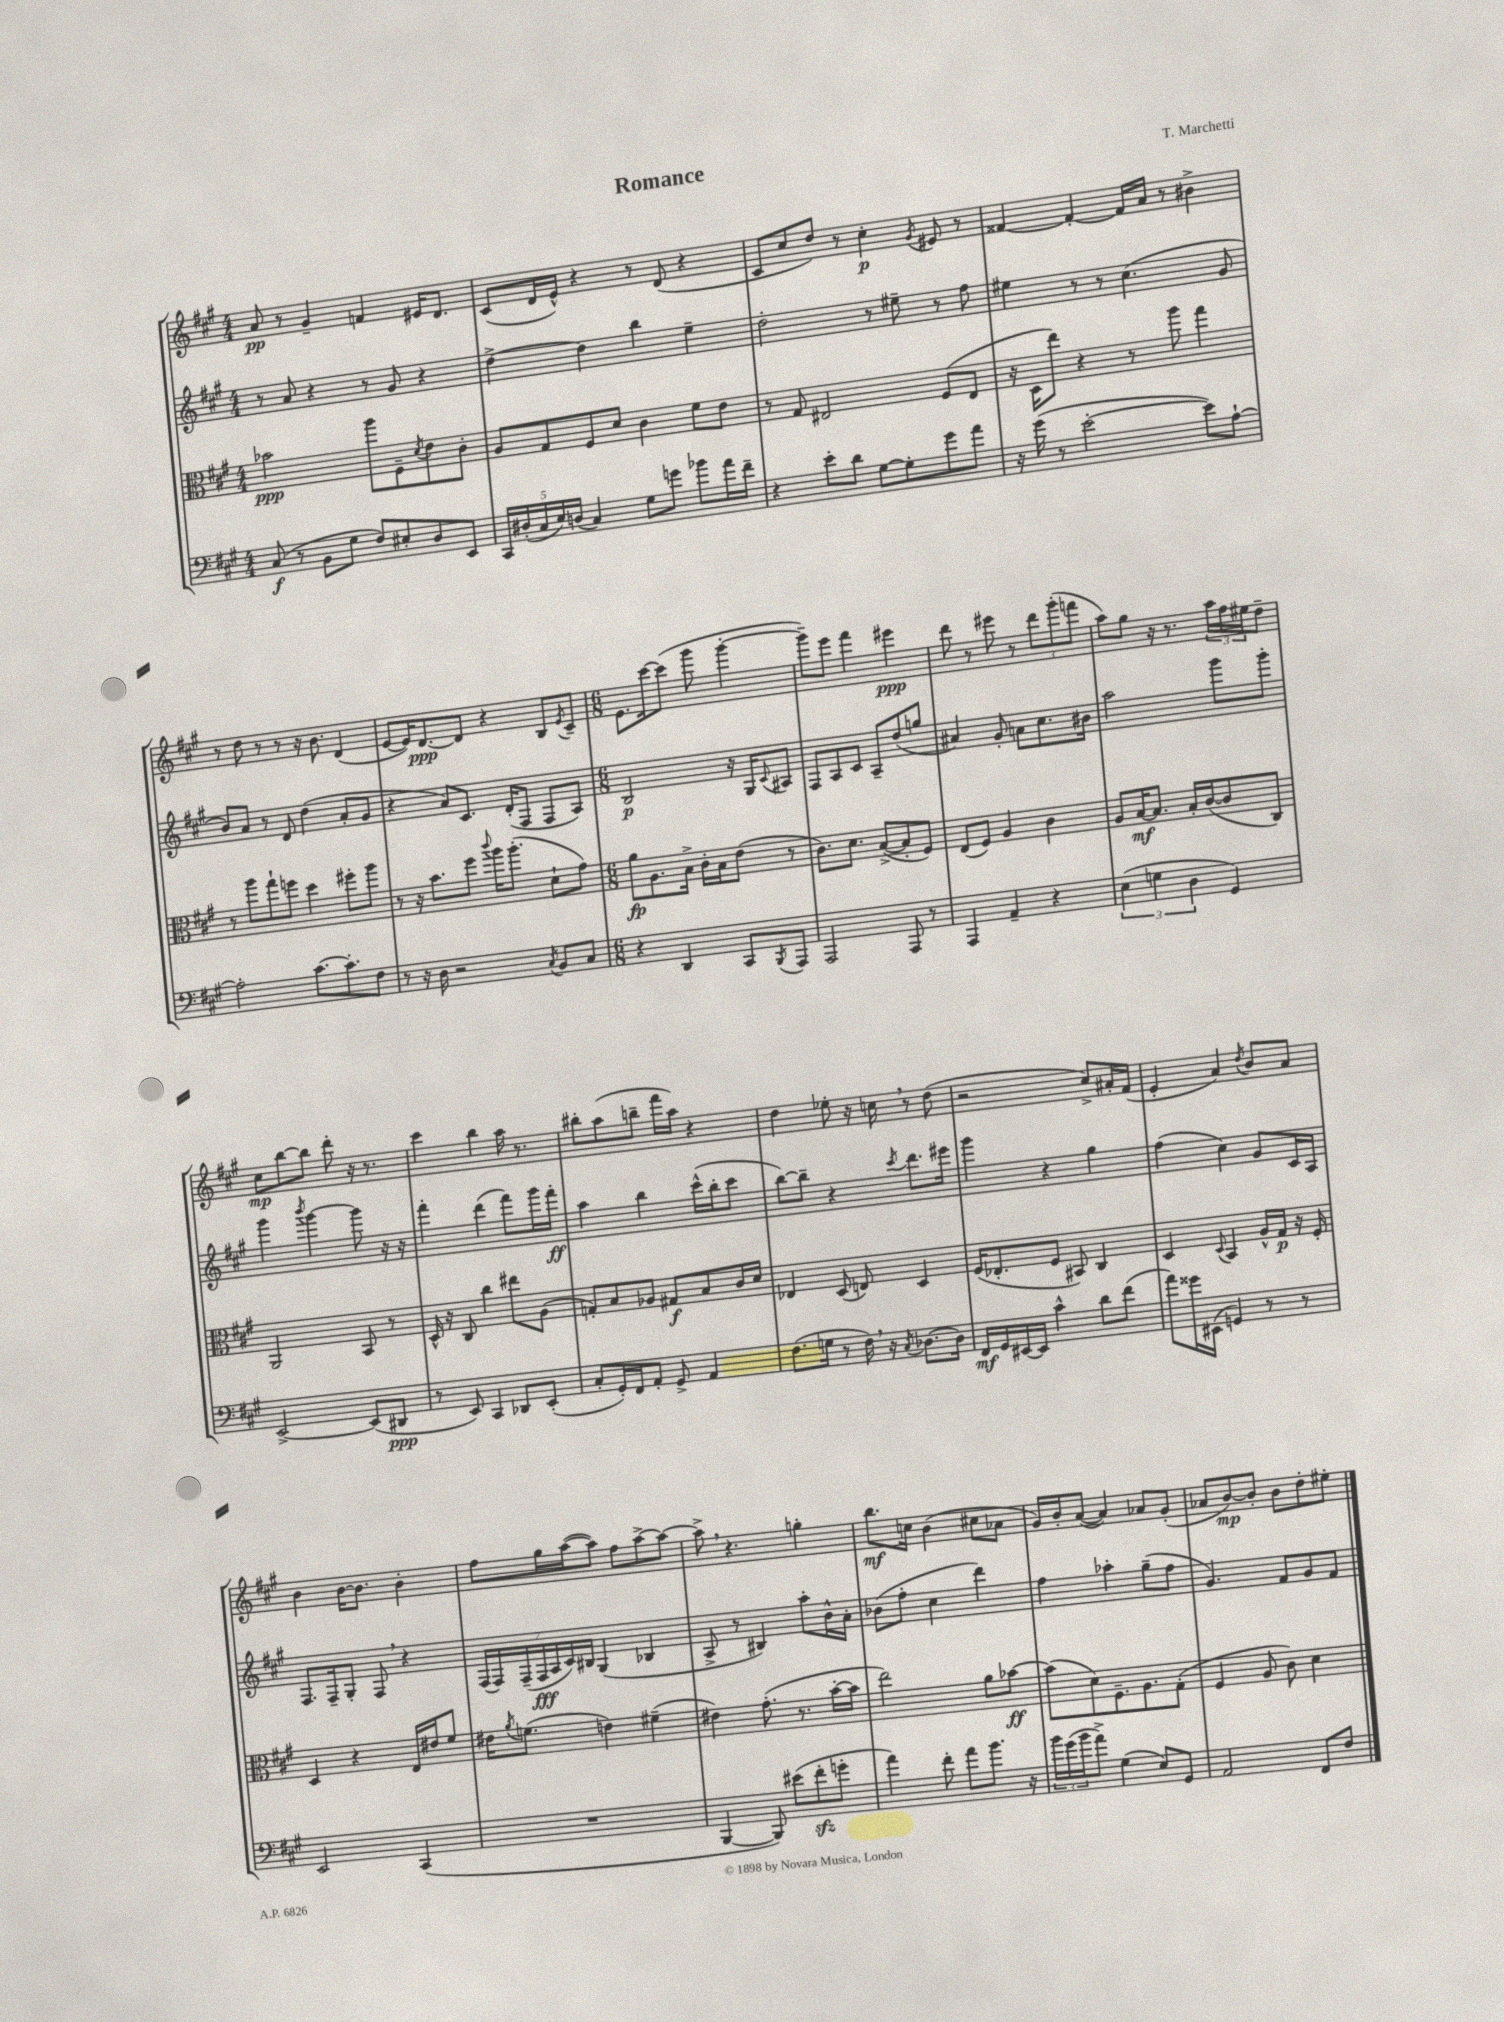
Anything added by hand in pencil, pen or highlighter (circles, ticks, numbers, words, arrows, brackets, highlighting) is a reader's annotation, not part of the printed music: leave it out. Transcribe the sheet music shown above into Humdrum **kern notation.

**kern	**dynam	**kern	**dynam	**kern	**dynam	**kern	**dynam
*part4	*part4	*part3	*part3	*part2	*part2	*part1	*part1
*staff4	*staff4	*staff3	*staff3	*staff2	*staff2	*staff1	*staff1
*clefF4	*	*clefC3	*	*clefG2	*	*clefG2	*
*k[f#c#g#]	*	*k[f#c#g#]	*	*k[f#c#g#]	*	*k[f#c#g#]	*
*M4/4	*	*M4/4	*	*M4/4	*	*M4/4	*
=1	=1	=1	=1	=1	=1	=1	=1
(8C#/	f	2b-X\	ppp	8r	.	8a/	pp
8r	.	.	.	8a/	.	8r	.
8BB\L	.	.	.	4r	.	4g#~/	.
8G#\J	.	.	.	.	.	.	.
8F#/L)	.	8aa\L	.	8r	.	4fn/	.
8E#X'/	.	8F#~\	.	8g#/	.	.	.
.	.	8qd/	.	.	.	.	.
8D/	.	8e\	.	4r	.	16e#X/KL	.
.	.	.	.	.	.	8.d/J	.
8EE/J	.	8c#'\J	.	.	.	.	.
=2	=2	=2	=2	=2	=2	=2	=2
20CC#/LL	.	8A/L	.	[4dd^\	.	(8c#/L	.
(20D#X'/	.	.	.	.	.	.	.
20C#/	.	.	.	.	.	.	.
.	.	8G#/	.	.	.	16d/L	.
20E/)	.	.	.	.	.	.	.
.	.	.	.	.	.	16e^^/JJ)	.
(20Dn/JJ	.	.	.	.	.	.	.
4C#/)	.	8F#/	.	4dd\]	.	4r	.
.	.	8d/J	.	.	.	.	.
8G#\L	.	4c#\	.	4bb\	.	8r	.
8gn\J	.	.	.	.	.	(8d/	.
8b-X\L	.	8f#\L	.	4ee~\	.	4r	.
16a\L	.	8e\J	.	.	.	.	.
16f#~\JJ	.	.	.	.	.	.	.
=3	=3	=3	=3	=3	=3	=3	=3
4r	.	8r	.	2dd'\	.	8c#/L	.
.	.	8G#/	.	.	.	8cc#/	.
8e'\L	.	2E#X/	.	.	.	8dd/J)	.
8d\J	.	.	.	.	.	8r	.
[8G#\L	.	.	.	8r	.	4cc#'\	p
8G#'\]	.	.	.	8ee#X~\	.	.	.
.	.	.	.	.	.	8qg#/	.
8g#\	.	(8F#/L	.	8r	.	8e#X/	.
8a\J	.	8E#/J	.	8ff#\	.	8r	.
=4	=4	=4	=4	=4	=4	=4	=4
16r	.	16r	.	4ee#X\	.	[4f##X/	.
(16g#\	.	16D\KL	.	.	.	.	.
8r	.	8ee\J)	.	.	.	.	.
[2e'\	.	4r	.	8r	.	4f##'/_	.
.	.	.	.	8r	.	.	.
.	.	8r	.	(4.cc#\	.	16f##/LL]	.
.	.	.	.	.	.	16a/JJ	.
.	.	8aa\	.	.	.	8r	.
8e\L])	.	4gg#\	.	.	.	4b#X^\	.
[8A`\J	.	.	.	8g#/	.	.	.
!!LO:LB:g=z
=5	=5	=5	=5	=5	=5	=5	=5
2A'\]	.	8r	.	8b/L)	.	8r	.
.	.	8aa\L	.	8a/J	.	8dd\	.
.	.	8gg#`\	.	8r	.	8r	.
.	.	8ffn\J	.	8d/	.	8r	.
[8.c#\L	.	4dd\	.	(4dd\	.	16r	.
.	.	.	.	.	.	8.b\	.
8.c#'\]	.	.	.	.	.	.	.
.	.	8ff#X'\L	.	8a'/L	.	(4d/	.
8F#\J	.	8aa\J	.	8g#/J	.	.	.
=6	=6	=6	=6	=6	=6	=6	=6
8r	.	8r	.	4r	.	[8e/L	.
16r	.	16r	.	.	.	16e/K])	.
16D\	.	8.b\L	.	.	.	[8.d/	ppp
2r	.	.	.	8a/L)	.	.	.
.	.	8ff#\J	.	8.c#/J	.	8d/J]	.
.	.	8qqccc#/	.	.	.	.	.
.	.	16aa\KL	.	.	.	4r	.
.	.	(8.aa'\J	.	(16d'/KL	.	.	.
.	.	.	.	8F#/J	.	.	.
8qC#/	.	.	.	.	.	.	.
8BB/L	.	8d`\L	.	8F#/L	.	8B/L	.
.	.	.	.	.	.	8qe/	.
8C#/J	.	8g#\J)	.	8A/J)	.	8c#~/J	.
=7	=7	=7	=7	=7	=7	=7	=7
*M6/8	*	*M6/8	*	*M6/8	*	*M6/8	*
4r	.	8a\L	fp	2B/	p	8.e\L	.
.	.	8.A\	.	.	.	.	.
.	.	.	.	.	.	[16ccc#\k	.
4DD/	.	.	.	.	.	(8ccc#\J]	.
.	.	16B^\Jk	.	.	.	.	.
.	.	16c#'\LL	.	.	.	8ggg#\	.
.	.	16B\J	.	.	.	.	.
8CC#/L	.	(8e\J	.	16r	.	[4ggg#'\	.
.	.	.	.	16G#/KL	.	.	.
8qBBB/	.	.	.	8qqc#/	.	.	.
8AAA/J	.	8r	.	8A#X/J	.	.	.
=8	=8	=8	=8	=8	=8	=8	=8
2AAA/	.	8.c#\L)	.	8F#/L	.	8ggg#~\L])	.
.	.	.	.	8A/	.	8eee\J	.
.	.	8.d\J	.	.	.	.	.
.	.	.	.	8c#/J	.	4fff#\	.
.	.	([8B^/L	.	8A~/L	.	.	.
8AAA/	.	8B'/]	.	(8dd/	.	4eee#X\	ppp
8r	.	8F#/J)	.	8ggn/J	.	.	.
=9	=9	=9	=9	=9	=9	=9	=9
4AAA/	.	(8E/L	.	4a#X/)	.	8ddd\	.
.	.	8F#/J)	.	.	.	8r	.
4AA~/	.	4A/	.	8g#'/	.	8eee#X\	.
.	.	.	.	8an\L	.	8r	.
4r	.	4c#\	.	8.cc#\	.	12ddd\L	.
.	.	.	.	.	.	(12ggg#'\	.
.	.	.	.	.	.	12fffn\J	.
.	.	.	.	16b#X\Jk	.	.	.
=10	=10	=10	=10	=10	=10	=10	=10
(6E\	.	8A/L	.	2aa\	.	8aa\L)	.
.	.	[16B/K	mf	.	.	8gg#\J	.
6Gn\	.	.	.	.	.	.	.
.	.	8.B/J]	.	.	.	.	.
.	.	.	.	.	.	16r	.
.	.	.	.	.	.	8.r	.
6D\	.	.	.	.	.	.	.
.	.	16B'/LL	.	.	.	.	.
.	.	([16c#/J	.	.	.	.	.
4GG#/)	.	8c#/]	.	8ggg#\L	.	24aa\LL	.
.	.	.	.	.	.	24ff#\	.
.	.	.	.	.	.	24ee#X\J	.
.	.	8C#/J)	.	8ggg#'\J	.	8dd~\J	.
!!LO:LB:g=z
=11	=11	=11	=11	=11	=11	=11	=11
[2EE^/	.	2AA/	.	4ggg#\	.	8cc#\L	mp
.	.	.	.	.	.	[8bb\	.
.	.	.	.	8qbbb/	.	.	.
.	.	.	.	[4ggg#\	.	8bb\J]	.
.	.	.	.	.	.	8ddd'\	.
(8EE/L]	.	8BB/	.	8ggg#\]	.	16r	.
.	.	.	.	.	.	8.r	.
8DD#X/J	ppp	8r	.	16r	.	.	.
.	.	.	.	16r	.	.	.
=12	=12	=12	=12	=12	=12	=12	=12
8r	.	16D^^/	.	4fff#'\	.	4ccc#\	.
.	.	16r	.	.	.	.	.
8EE/)	.	8C#/	.	.	.	.	.
4CC#/	.	4cc#\	.	(4ddd\	.	4bb\	.
8DD-X/L	.	8ee#X\L	.	8fff#\L)	.	16aa\	.
.	.	.	.	.	.	8.r	.
(8EE'/J	.	(8A\J	.	16ggg#\L	.	.	.
.	.	.	.	16fff#'\JJ	ff	.	.
=13	=13	=13	=13	=13	=13	=13	=13
8C#'/L	.	8Gn'/L)	.	4aa\	.	8bb#X'\L	.
16GG#'/L)	.	8B/	.	.	.	(8aa\	.
16FF#/J	.	.	.	.	.	.	.
8AA'/J	.	8A-X/J	.	4bb\	.	8bbn~\J	.
8GG#^/	.	8G#X/L	f	.	.	16fff#\LL	.
.	.	.	.	.	.	16aa\JJ)	.
4AA/	.	8B/	.	(16ccc#^^\LL	.	4r	.
.	.	.	.	16bb'\J	.	.	.
.	.	16c#/L	.	8ccc#\J	.	.	.
.	.	16d/JJ	.	.	.	.	.
=14	=14	=14	=14	=14	=14	=14	=14
(8.F#\L	.	4E-X/	.	[8bb\L)	.	4dd\	.
.	.	.	.	8bb~\J]	.	.	.
16Gn\Jk	.	.	.	.	.	.	.
8r	.	(8D/	.	4r	.	8ee-X'\	.
16F#,\)	.	8En/)	.	.	.	16r	.
16r	.	.	.	.	.	16ccn,\	.
8qC#/	.	.	.	8qccc#/	.	.	.
[8.D-X\L	.	4D/	.	8.ddd\L	.	8r	.
.	.	.	.	.	.	(8dd\	.
16D-\Jk]	.	.	.	16eee#X\Jk	.	.	.
=15	=15	=15	=15	=15	=15	=15	=15
16FF#/LL	mf	(16F#/KL	.	4ggg#\	.	2r	.
16GG#/	.	8.E-X'/	.	.	.	.	.
[16EE#X/	.	.	.	.	.	.	.
16EE#/JJ]	.	.	.	.	.	.	.
4c#^^\	.	8F#/J	.	4r	.	.	.
.	.	8BB#X/)	.	.	.	.	.
8d\L	.	4C#/	.	4gg#\	.	8cc#^/L)	.
(8f#\J	.	.	.	.	.	16a#X'/L	.
.	.	.	.	.	.	(16f#/JJ	.
=16	=16	=16	=16	=16	=16	=16	=16
8a\L)	.	4D/	.	(4ff#\	.	4e'/	.
16g##X\L	.	.	.	.	.	.	.
(16EE#X\JJ	.	.	.	.	.	.	.
.	.	8qqD/	.	.	.	.	.
4GGn/)	.	4BB/	.	4cc#\)	.	4a/)	.
.	.	.	.	.	.	8qdd/	.
8r	.	16A^^/LL	.	8g#/L	.	8b/L	.
.	.	16G#/JJ	p	.	.	.	.
8r	.	16r	.	16c#/L	.	8a/J	.
.	.	16F#'/	.	16A/JJ	.	.	.
!!LO:LB:g=z
=17	=17	=17	=17	=17	=17	=17	=17
2EE/	.	4D/	.	8.F#/L	.	4b\	.
.	.	.	.	16F#~/k	.	.	.
.	.	4r	.	8G#'/J	.	[16b\KL	.
.	.	.	.	.	.	8.b\J]	.
.	.	.	.	8F#,/	.	.	.
(4CC#/	.	16E/LL	.	4r	.	4b'\	.
.	.	16e#X/J	.	.	.	.	.
.	.	8f#/J	.	.	.	.	.
=18	=18	=18	=18	=18	=18	=18	=18
2.r	.	16e#X\KL	.	(28F#/LL	.	8ff#\L	.
.	.	.	.	28F#/)	.	.	.
.	.	8qa/	.	.	.	.	.
.	.	(8.fn\J	.	.	.	.	.
.	.	.	.	(28F#~/	.	.	.
.	.	.	.	28F#/	fff	.	.
.	.	.	.	.	.	16gg#\L	.
.	.	.	.	28A/	.	.	.
.	.	.	.	28c#/)	.	.	.
.	.	.	.	.	.	([16aa\J	.
.	.	.	.	28B#X/JJ	.	.	.
.	.	4en\)	.	(4G#/	.	8aa\J])	.
.	.	.	.	.	.	8ff#\L	.
.	.	(4f#X~\	.	4B-X/	.	[8aa^\	.
.	.	.	.	.	.	8aa\J_	.
=19	=19	=19	=19	=19	=19	=19	=19
[4BBB/	.	4e#X\)	.	8A^/	.	8aa^,\]	.
.	.	.	.	8r	.	4.r	.
8BBB/])	.	(8.g#'\	.	4B#X/)	.	.	.
(8e#X\L	.	.	.	.	.	.	.
.	.	8.r	.	.	.	.	.
8f#zz'\	.	.	.	8aa'\L	.	4ggn'\	.
8gn'\J	.	[16b'\LL	.	16b^^\L	.	.	.
.	.	16b\JJ]	.	16a'\JJ	.	.	.
=20	=20	=20	=20	=20	=20	=20	=20
4a\)	.	2ee\)	.	(8b-X\L	.	8.bb\L	mf
.	.	.	.	8ff#'\J	.	.	.
.	.	.	.	.	.	16ccn\Jk	.
8f#'\	.	.	.	4cc#\	.	(4b\	.
8a\L	.	.	.	.	.	.	.
8.b\J	.	8a\L	.	4ddd\)	.	8cc#X\L	.
.	.	[8b-X\J	ff	.	.	8a-X\J	.
16r	.	.	.	.	.	.	.
=21	=21	=21	=21	=21	=21	=21	=21
24b\LL	.	(8b-\L]	.	4ff#\	.	16g#/LL)	.
(24g#\	.	.	.	.	.	.	.
.	.	.	.	.	.	16b'/J	.
24b\J	.	.	.	.	.	.	.
8a^\J)	.	8d\)	.	.	.	([8a/J	.
(4G#\	.	8.F#~\	.	4aa-X'\	.	4a/])	.
.	.	8.A\	.	.	.	.	.
8E/L)	.	.	.	(8gg#~\L	.	8a-X/L	.
8GG#/J	.	(8G#'\J	.	8ff#\J	.	(8g#'/J	.
=22	=22	=22	=22	=22	=22	=22	=22
2AA/	.	4F#/	.	4.g#/)	.	8a-X/L	.
.	.	.	.	.	.	[8b/)	mp
.	.	8A/	.	.	.	8b'/J]	.
.	.	8c#\)	.	8f#/L	.	8b\L	.
8FF#/L	.	4d\	.	8g#/	.	8dd'\	.
8F#/J	.	.	.	8f#/J	.	8ee#X'\J	.
==	==	==	==	==	==	==	==
*-	*-	*-	*-	*-	*-	*-	*-
